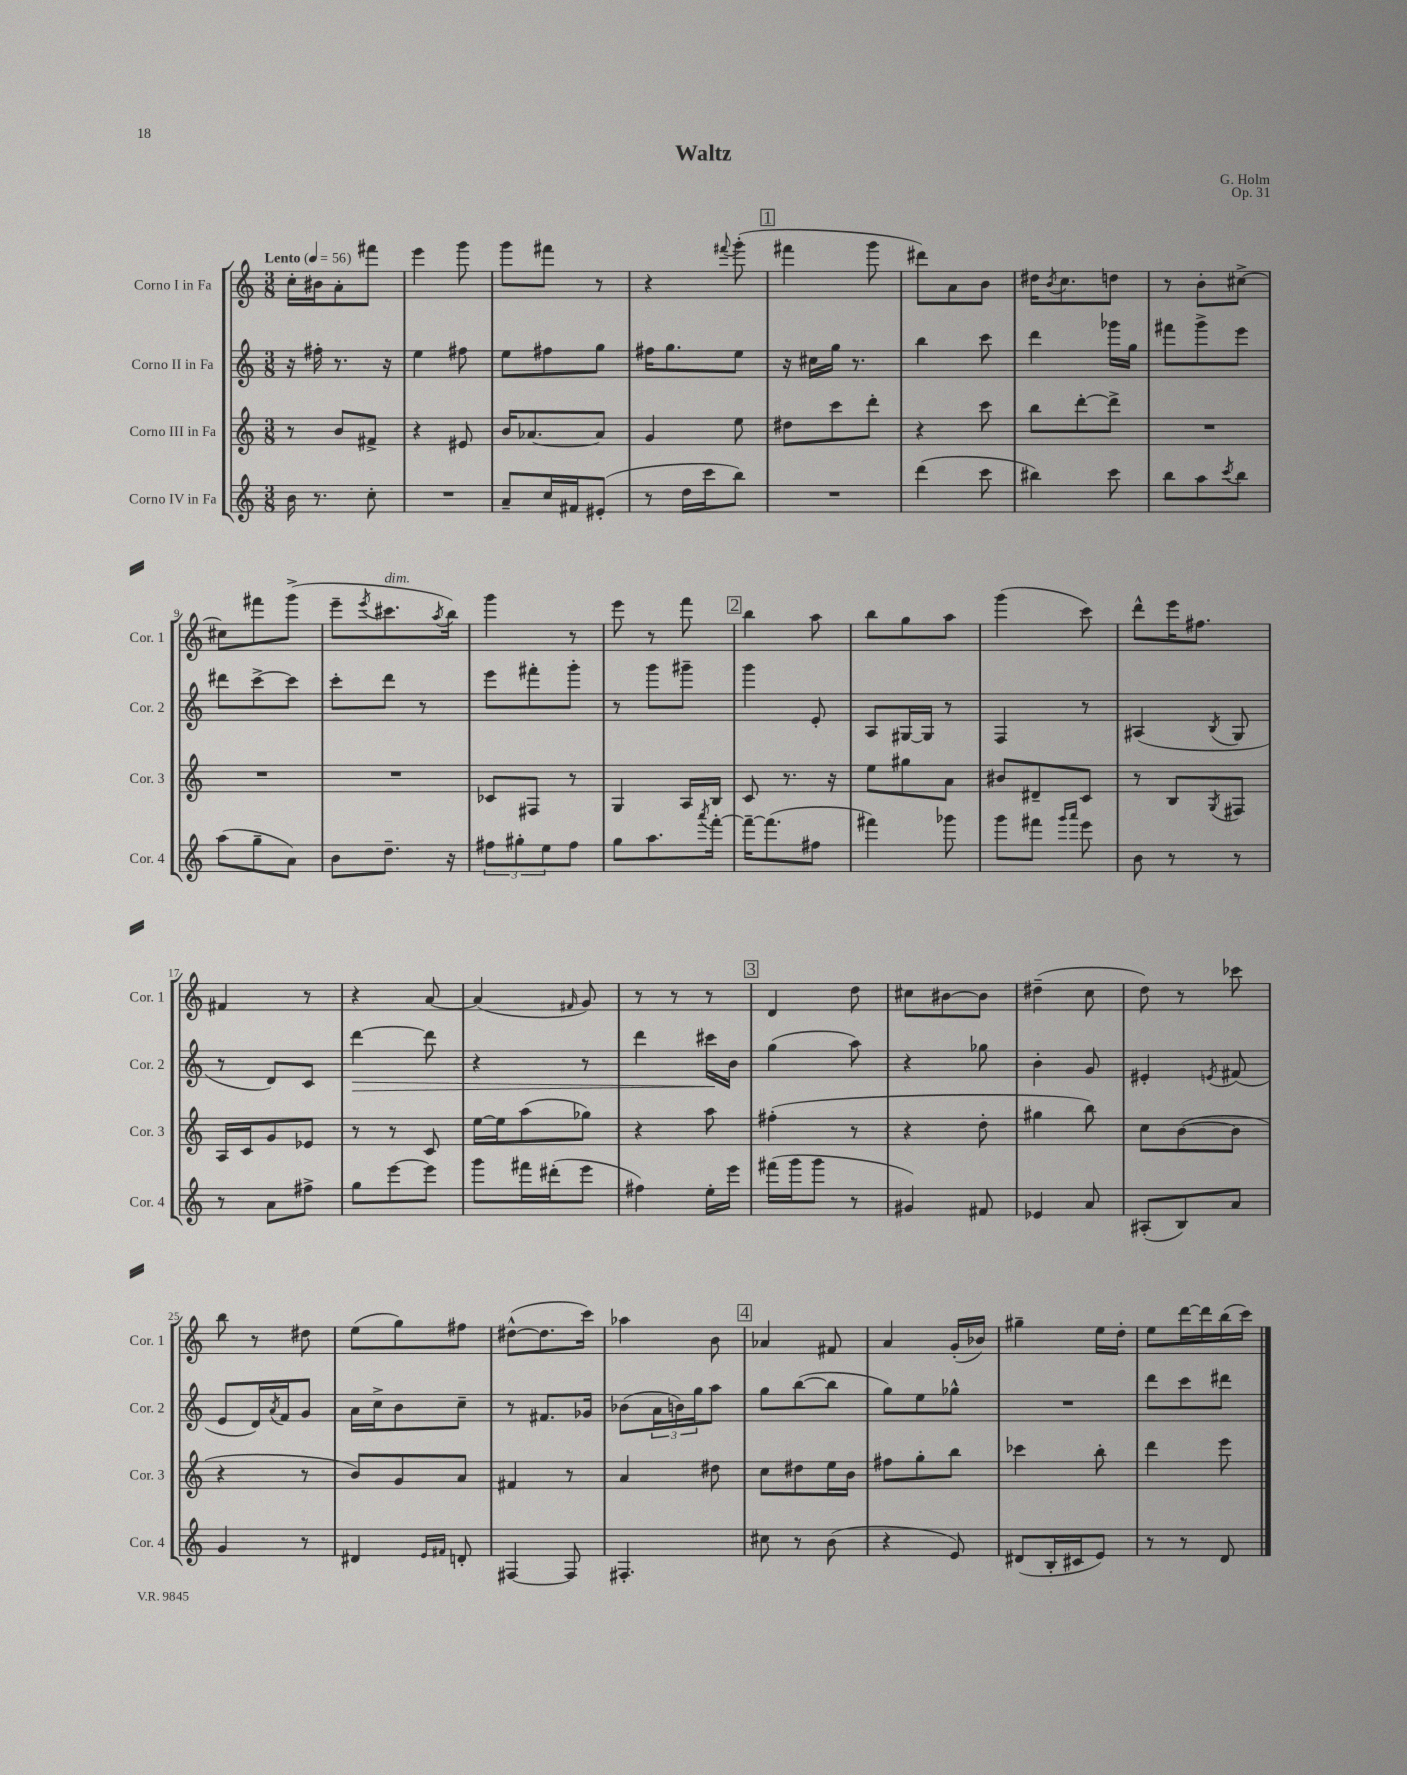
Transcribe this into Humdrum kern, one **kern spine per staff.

**kern	**kern	**kern	**kern
*staff4	*staff3	*staff2	*staff1
*clefG2	*clefG2	*clefG2	*clefG2
*k[]	*k[]	*k[]	*k[]
*M3/8	*M3/8	*M3/8	*M3/8
*MM56	*MM56	*MM56	*MM56
16b\	8r	16r	16cc'\LL
8.r	.	16ff#'\	16b#\J
.	8b/L	8.r	8a'\
8cc'\	8f#^/J	.	8fff#\J
.	.	16r	.
=	=	=	=
4.r	4r	4ee\	4eee\
.	8e#/	8ff#\	8ggg\
=	=	=	=
8a~/L	16b/LK	8ee\L	8ggg\L
.	[8.a-/	.	.
16cc/L	.	8ff#\	8fff#\J
16f#/J	.	.	.
(8e#'/J	8a-/]J	8gg\J	8r
=	=	=	=
8r	4g/	16ff#\LK	4r
.	.	8.gg\	.
16dd\LL	.	.	.
16ccc\J	.	.	.
.	.	.	8qqfff#/
8bb\J)	8ee\	8ee\J	(8ggg'\
=	=	=	=
4.r	8dd#\L	16r	4fff#\
.	.	16cc#\LL	.
.	8ccc\	16gg\JJ	.
.	.	8.r	.
.	8ddd'\J	.	8ggg\
=	=	=	=
(4ddd\	4r	4bb\	8ddd#\L)
.	.	.	8a\
8ccc\	8ccc\	8ccc\	8b\J
=	=	=	=
4bb#\)	8bb\L	4ddd\	16dd#\LK
.	.	.	8qb/
.	.	.	8.cc\
.	[8ddd'\	.	.
8ccc\	8ddd^\]J	16ggg-\LL	8dd\J
.	.	16gg\JJ	.
=	=	=	=
8bb\L	4.r	8fff#\L	8r
8aa\	.	8ggg^\	8b'\L
8qccc/	.	.	.
8bb\J	.	8eee\J	[8cc#^\J
=	=	=	=
(8aa\L	4.r	8ddd#\L	8cc#\]L
8gg~\	.	[8ccc^\	8fff#\
8a\J)	.	8ccc\]J	(8ggg^\J
=	=	=	=
8b\L	4.r	8ccc'\L	8eee~\L
.	.	.	8qeee/
8.dd~\J	.	8ddd\J	8.ccc#\
.	.	8r	.
.	.	.	8qaa/
16r	.	.	16bb\Jk)
=	=	=	=
12ff#\L	8c-/L	8eee\L	4ggg\
12gg#'\	.	.	.
.	8F#/J	8fff#'\	.
12ee\	.	.	.
8ff#\J	8r	8ggg'\J	8r
=	=	=	=
8gg\L	4G/	8r	8eee\
8.aa\	.	8ggg\L	8r
.	16A/LL	8ggg#~\J	8fff\
8qaaa/	.	.	.
[16fff'\Jk	16B/JJ	.	.
=	=	=	=
16fff~\_LK	8c/	4ggg\	4bb\
(8.fff\]	.	.	.
.	8.r	.	.
8ff#\J	.	8e'/	8aa\
.	16r	.	.
=	=	=	=
4fff#\)	8ee\L	8A/L	8bb\L
.	8gg#\	[16G#/L	8gg\
.	.	16G#/]JJ	.
8ggg-\	8a\J	8r	8aa\J
=	=	=	=
8ggg\L	8b#/L	4F/	(4ggg\
8fff#\J	8d#~/	.	.
16qqggg/LL	.	.	.
16qqaaa/JJ	.	.	.
8eee\	8c/J	8r	8ccc\)
=	=	=	=
8b\	8r	(4A#/	8ddd^^\L
8r	8B/L	.	16eee\K
.	.	.	8.ff#\J
.	8qG/	8qB/	.
8r	8F#/J	8G/	.
=	=	=	=
8r	16A/LL	8r	4f#/
.	16c/J	.	.
8a\L	8g/	8d/L)	.
8ff#^\J	8e-/J	8c/J	8r
=	=	=	=
8gg\L	8r	[4ddd\	4r
[8eee\	8r	.	.
8eee\]J	8c/	8ddd\]	[8a/
=	=	=	=
8ggg\L	[16ee\LL	4r	(4a/]
.	16ee\]J	.	.
16fff#\L	(8aa\	.	.
(16ddd#'\J	.	.	.
.	.	.	16qqf#/
8eee\J	8gg-\J)	8r	8g/)
=	=	=	=
4ff#\)	4r	4ddd\	8r
.	.	.	8r
16ee'\LL	8aa\	16ccc#\LL	8r
16eee\JJ	.	16b\JJ	.
=	=	=	=
(16fff#\LL	(4ff#'\	(4gg\	4d/
16ggg\J	.	.	.
8ggg\J	.	.	.
8r	8r	8aa\)	8dd\
=	=	=	=
4g#/)	4r	4r	8cc#\L
.	.	.	[8b#\
8f#/	8dd'\	8gg-\	8b#\]J
=	=	=	=
4e-/	4gg#\	4b'\	(4dd#~\
8a/	8bb\)	8g/	8cc\
=	=	=	=
(8A#'/L	8cc\L	4e#'/	8dd\)
8B/)	([8b\	.	8r
.	.	8qe/	.
8a/J	8b\]J	(8f#/	8ccc-\
=	=	=	=
4g/	4r	8e/L	8bb\
.	.	16d/L)	8r
.	.	8qa/	.
.	.	16f/J	.
8r	8r	8g/J	8dd#\
=	=	=	=
4d#/	8b/L)	16a\LL	(8ee\L
.	.	16cc^\J	.
.	8g/	8b\	8gg\)
16qqe/LL	.	.	.
16qqf#/JJ	.	.	.
8d'/	8a/J	8cc~\J	8ff#\J
=	=	=	=
[4F#/	4f#/	8r	([8dd#^^\L
.	.	8.f#/L	8.dd#\]
8F#/]	8r	.	.
.	.	16g-/Jk	16ccc\Jk)
=	=	=	=
4.F#'/	4a/	(8b-\L	4aa-\
.	.	24a\L	.
.	.	24b\)	.
.	.	24gg\J	.
.	8dd#\	8aa\J	8b\
=	=	=	=
8cc#\	8cc\L	8gg\L	4a-/
8r	8dd#\	([8bb\	.
(8b\	16ee\L	8bb\]J	8f#/
.	16b\JJ	.	.
=	=	=	=
4r	8ff#\L	8gg\L)	4a/
.	8gg'\	8ee\	.
8e/)	8bb\J	8gg-^^\J	(16g'/LL
.	.	.	16b-/JJ)
=	=	=	=
(8d#/L	4ccc-\	4.r	4gg#~\
16B'/L	.	.	.
16c#/J	.	.	.
8e/J)	8bb'\	.	16ee\LL
.	.	.	16dd'\JJ
=	=	=	=
8r	4ddd\	8ddd\L	8ee\L
8r	.	8ccc\	[16ddd\L
.	.	.	16ddd\]
8d/	8eee\	8ddd#\J	(16bb\
.	.	.	16ccc\JJ)
==	==	==	==
*-	*-	*-	*-
